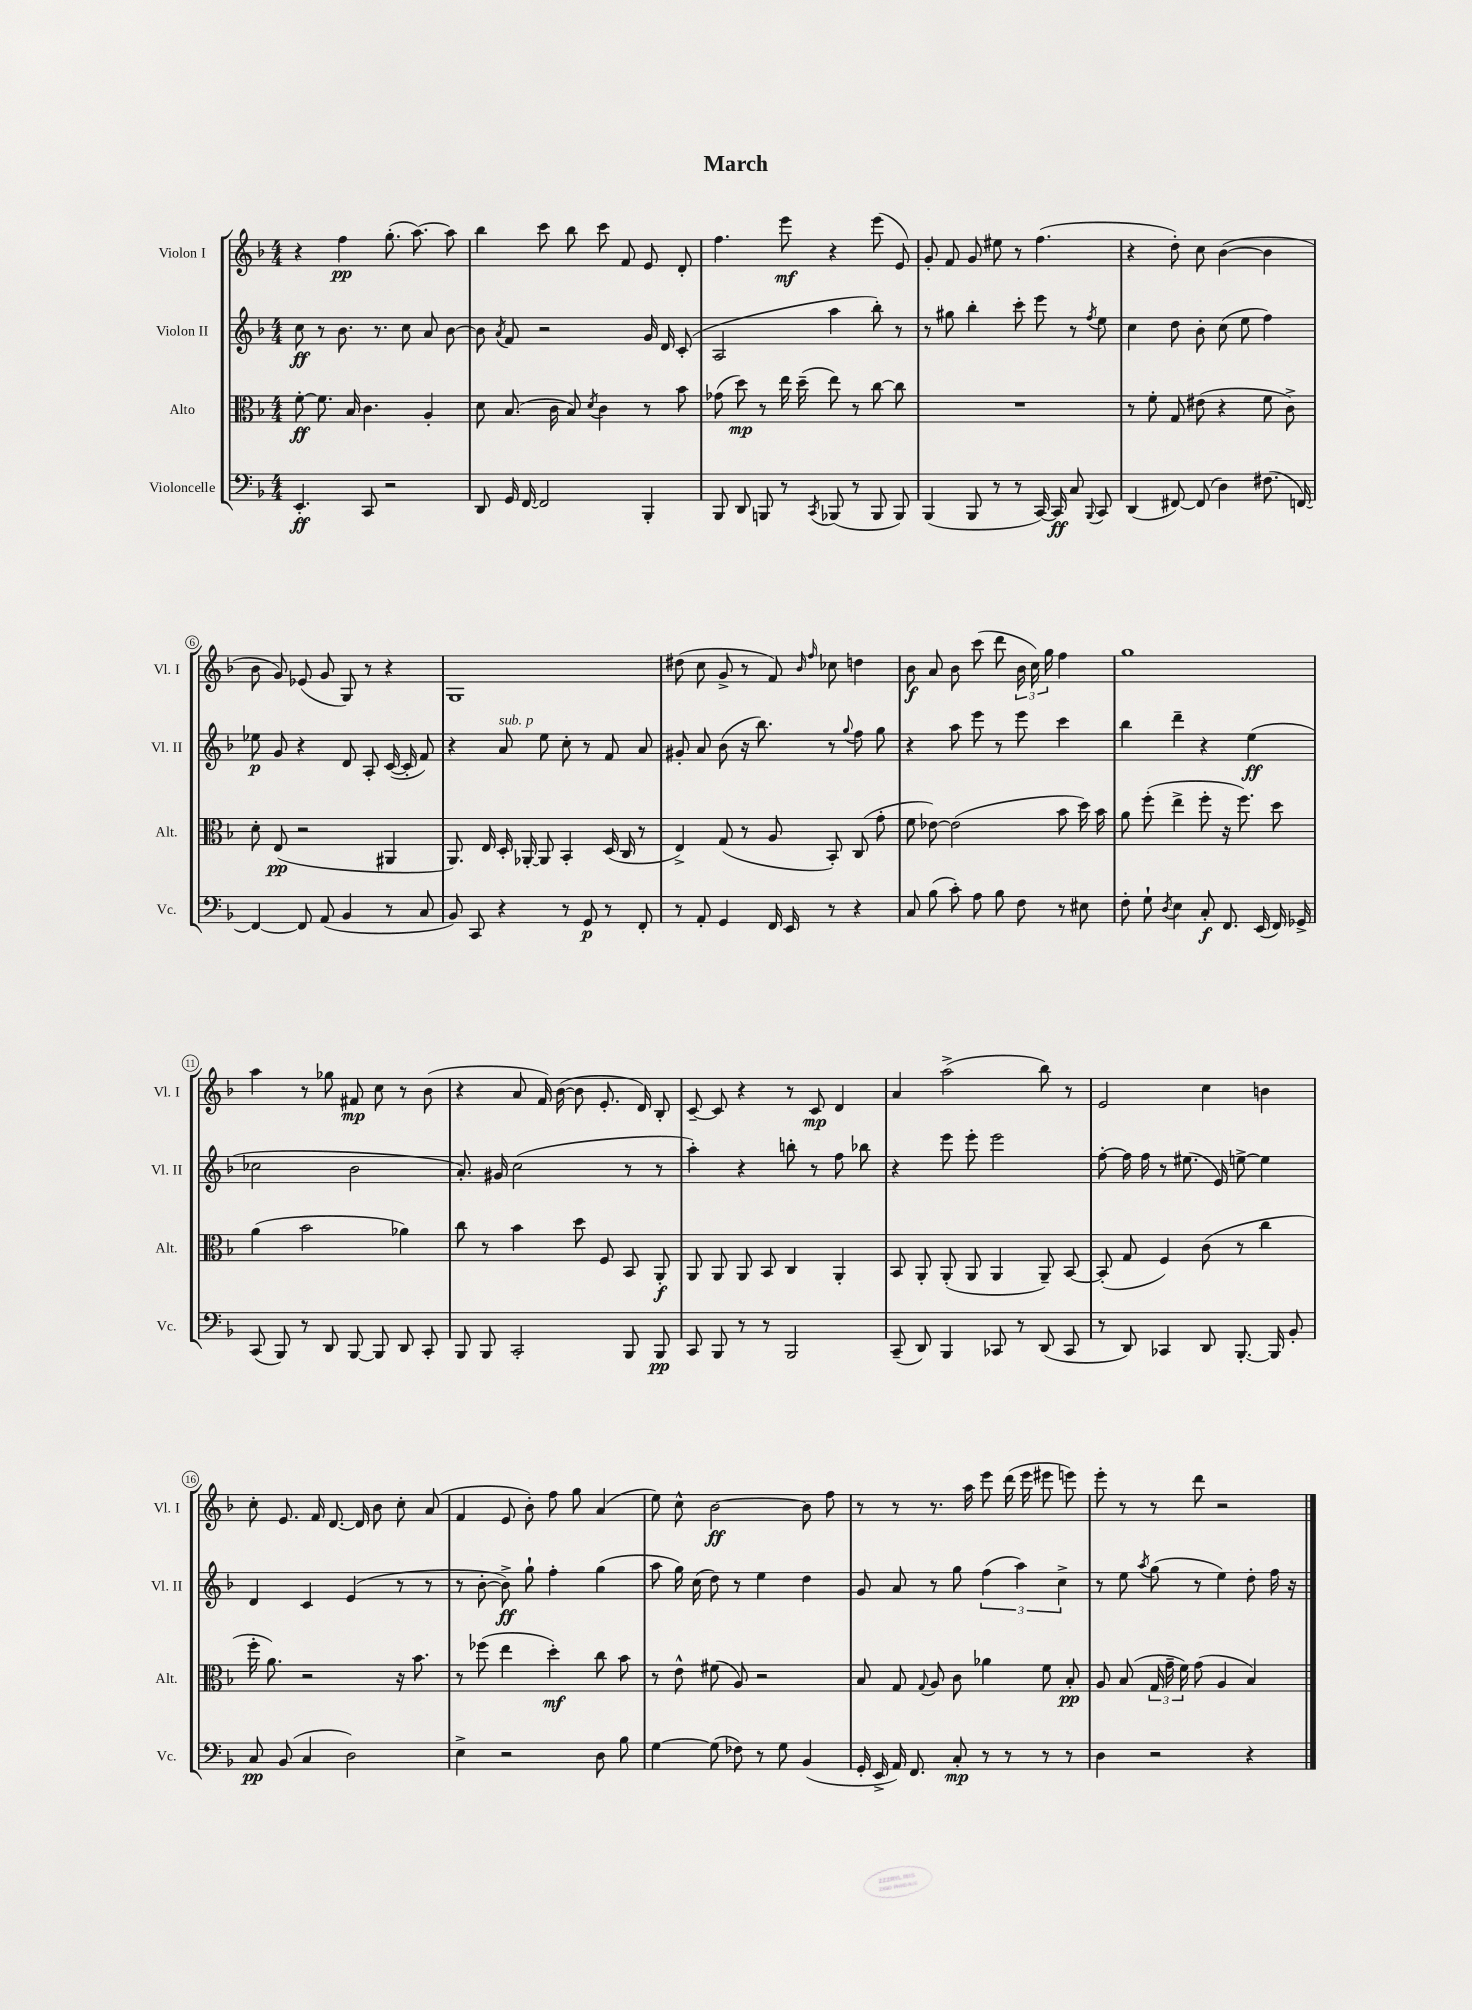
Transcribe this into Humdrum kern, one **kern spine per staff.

**kern	**dynam	**kern	**dynam	**kern	**dynam	**kern	**dynam
*part4	*part4	*part3	*part3	*part2	*part2	*part1	*part1
*staff4	*staff4	*staff3	*staff3	*staff2	*staff2	*staff1	*staff1
*I"Violoncelle	*	*I"Alto	*	*I"Violon II	*	*I"Violon I	*
*I'Vc.	*	*I'Alt.	*	*I'Vl. II	*	*I'Vl. I	*
*clefF4	*	*clefC3	*	*clefG2	*	*clefG2	*
*k[b-]	*	*k[b-]	*	*k[b-]	*	*k[b-]	*
*M4/4	*	*M4/4	*	*M4/4	*	*M4/4	*
=1	=1	=1	=1	=1	=1	=1	=1
4.EE'/	ff	[8f'\	ff	8cc\	ff	4r	.
.	.	8.f\]	.	8r	.	.	.
.	.	.	.	8.b-\	.	4ff\	pp
.	.	16B-/	.	.	.	.	.
8CC/	.	4.c\	.	.	.	.	.
.	.	.	.	8.r	.	.	.
2r	.	.	.	.	.	(8.gg'\	.
.	.	.	.	8cc\	.	.	.
.	.	.	.	.	.	[8.aa\)	.
.	.	4A'/	.	8a/	.	.	.
.	.	.	.	[8b-\	.	8aa\]	.
=2	=2	=2	=2	=2	=2	=2	=2
8DD/	.	8d\	.	8b-\]	.	4bb-\	.
.	.	.	.	8qa/	.	.	.
16GG/	.	(8.B-/	.	8f/	.	.	.
[16FF/	.	.	.	.	.	.	.
2FF/]	.	.	.	2r	.	8ccc\	.
.	.	16c\	.	.	.	.	.
.	.	8B-/)	.	.	.	8bb-\	.
.	.	8qd/	.	.	.	.	.
.	.	4c\	.	.	.	8ccc\	.
.	.	.	.	.	.	8f/	.
4BBB-'/	.	8r	.	16g/	.	8e/	.
.	.	.	.	16d/	.	.	.
.	.	8b-\	.	(8c'/	.	8d'/	.
=3	=3	=3	=3	=3	=3	=3	=3
8BBB-/	.	(8g-X\	.	2A/	.	4.ff\	.
8DD/	.	8dd\)	mp	.	.	.	.
8BBBn/	.	8r	.	.	.	.	.
8r	.	16ee\	.	.	.	8eee\	mf
.	.	(16dd~\	.	.	.	.	.
8qCC/	.	.	.	.	.	.	.
(8BBB-X/	.	8ee\)	.	4aa\	.	4r	.
8r	.	8r	.	.	.	.	.
8BBB-/	.	[8cc\	.	8bb-'\)	.	(8eee\	.
8BBB-/)	.	8cc\]	.	8r	.	8e/)	.
=4	=4	=4	=4	=4	=4	=4	=4
(4BBB-/	.	1r	.	8r	.	8g'/	.
.	.	.	.	8gg#X\	.	8f/	.
8BBB-/	.	.	.	4bb-'\	.	8g/	.
8r	.	.	.	.	.	8ee#X\	.
8r	.	.	.	8ccc'\	.	8r	.
[16CC/)	.	.	.	8eee\	.	(4.ff\	.
16CC/]	ff	.	.	.	.	.	.
8C/	.	.	.	8r	.	.	.
8qqBBB-/	.	.	.	8qff/	.	.	.
8CC/	.	.	.	8ee\	.	.	.
=5	=5	=5	=5	=5	=5	=5	=5
(4DD/	.	8r	.	4cc\	.	4r	.
.	.	8f'\	.	.	.	.	.
[8FF#X/)	.	8G/	.	8dd\	.	8dd'\)	.
(8FF#/]	.	(8e#X\	.	8b-'\	.	8cc\	.
4D\)	.	4r	.	(8cc\	.	([4b-\	.
.	.	.	.	8ee\	.	.	.
(8.F#X\	.	8f\	.	4ff\)	.	4b-\]	.
.	.	8c^\)	.	.	.	.	.
[16FFn/)	.	.	.	.	.	.	.
!!LO:LB:g=z
=6	=6	=6	=6	=6	=6	=6	=6
4FF/_	.	8d'\	.	8ee-X\	p	8b-\	.
.	.	(8E/	pp	8g/	.	8g/)	.
8FF/]	.	2r	.	4r	.	(8e-X/	.
(8AA/	.	.	.	.	.	8g/	.
4BB-/	.	.	.	8d/	.	8G/)	.
.	.	.	.	8A'/	.	8r	.
8r	.	4AA#X/	.	([16c/	.	4r	.
.	.	.	.	16c'/]	.	.	.
8C/	.	.	.	8f/)	.	.	.
=7	=7	=7	=7	=7	=7	=7	=7
8BB-/)	.	8.AA/)	.	4r	.	1G	.
8CC/	.	.	.	.	.	.	.
.	.	16E/	.	.	.	.	.
!	!	!	!	!LO:TX:a:i:t=sub. p	!	!	!
4r	.	16D'/	.	8a/	.	.	.
.	.	[16AA-X'/	.	.	.	.	.
.	.	8AA-/]	.	8ee\	.	.	.
8r	.	4BB-'/	.	8cc'\	.	.	.
8GG/	p	.	.	8r	.	.	.
8r	.	(16D/	.	8f/	.	.	.
.	.	16C/	.	.	.	.	.
8FF'/	.	8r	.	8a/	.	.	.
=8	=8	=8	=8	=8	=8	=8	=8
8r	.	4E^/)	.	8g#X'/	.	(8dd#X\	.
8AA'/	.	.	.	8a/	.	8cc\	.
4GG/	.	(8G/	.	(8b-\	.	8g^/	.
.	.	8r	.	16r	.	8r	.
.	.	.	.	8.bb-\)	.	.	.
16FF/	.	8A/	.	.	.	8f/)	.
16EE/	.	.	.	.	.	.	.
.	.	.	.	.	.	16qqb-/	.
.	.	.	.	.	.	16qqff/	.
8r	.	8BB-'/)	.	8r	.	8cc-X\	.
.	.	.	.	8qqgg/	.	.	.
4r	.	(8C/	.	8ff\	.	4ddn\	.
.	.	8g'\	.	8gg\	.	.	.
=9	=9	=9	=9	=9	=9	=9	=9
8C/	.	8f\	.	4r	.	8b-\	f
(8B-\	.	[8e-X\)	.	.	.	8a/	.
8c'\)	.	(2e-\]	.	8aa\	.	8b-\	.
8A\	.	.	.	8eee\	.	(8ccc\	.
8B-\	.	.	.	8r	.	8ddd\	.
8F\	.	.	.	8eee\	.	24b-\	.
.	.	.	.	.	.	24cc\)	.
.	.	.	.	.	.	24gg\	.
8r	.	8b-\	.	4ccc\	.	4ff\	.
8E#X\	.	16dd\)	.	.	.	.	.
.	.	16b-\	.	.	.	.	.
=10	=10	=10	=10	=10	=10	=10	=10
8F'\	.	8a\	.	4bb-\	.	1gg	.
8G`\	.	(8ff'\	.	.	.	.	.
8qD/	.	.	.	.	.	.	.
4E\	.	4ee^\	.	4ddd~\	.	.	.
8C'/	f	8ff'\	.	4r	.	.	.
8.FF/	.	16r	.	.	.	.	.
.	.	8.ff\)	.	.	.	.	.
.	.	.	.	(4ee\	ff	.	.
(16EE/	.	.	.	.	.	.	.
16FF/)	.	8dd\	.	.	.	.	.
16GG-X^/	.	.	.	.	.	.	.
!!LO:LB:g=z
=11	=11	=11	=11	=11	=11	=11	=11
(8CC/	.	(4a\	.	2cc-X\	.	4aa\	.
8BBB-/)	.	.	.	.	.	.	.
8r	.	2b-\	.	.	.	8r	.
8DD/	.	.	.	.	.	8gg-X\	.
[8BBB-/	.	.	.	2b-\	.	8f#X/	mp
8BBB-/]	.	.	.	.	.	8cc\	.
8DD/	.	4a-X\)	.	.	.	8r	.
8CC'/	.	.	.	.	.	(8b-\	.
=12	=12	=12	=12	=12	=12	=12	=12
8BBB-/	.	8cc\	.	8.a'/)	.	4r	.
8BBB-/	.	8r	.	.	.	.	.
.	.	.	.	16g#X/	.	.	.
2CC'/	.	4b-\	.	(2cc\	.	8a/	.
.	.	.	.	.	.	16f/)	.
.	.	.	.	.	.	([16b-\	.
.	.	8dd\	.	.	.	8b-\]	.
.	.	8F/	.	.	.	8.e'/	.
8BBB-/	.	8BB-/	.	8r	.	.	.
.	.	.	.	.	.	16d/)	.
8BBB-/	pp	8AA'/	f	8r	.	8B-'/	.
=13	=13	=13	=13	=13	=13	=13	=13
8CC/	.	8AA/	.	4aa'\)	.	[8c~/	.
8BBB-/	.	8AA/	.	.	.	8c/]	.
8r	.	8AA/	.	4r	.	4r	.
8r	.	8BB-/	.	.	.	.	.
2BBB-/	.	4C/	.	8bbn'\	.	8r	.
.	.	.	.	8r	.	8c/	mp
.	.	4AA'/	.	8ff\	.	4d/	.
.	.	.	.	8bb-X\	.	.	.
=14	=14	=14	=14	=14	=14	=14	=14
(8CC~/	.	8BB-/	.	4r	.	4a/	.
8DD/)	.	8AA'/	.	.	.	.	.
4BBB-/	.	(8AA'/	.	8eee\	.	(2aa^\	.
.	.	8AA/	.	8eee'\	.	.	.
8CC-X/	.	4AA/	.	2eee\	.	.	.
8r	.	.	.	.	.	.	.
(8DD/	.	8AA~/)	.	.	.	8bb-\)	.
8CC-/	.	[8BB-/	.	.	.	8r	.
=15	=15	=15	=15	=15	=15	=15	=15
8r	.	(8BB-'/]	.	[8ff'\	.	2e/	.
8DD/)	.	8G/	.	16ff\]	.	.	.
.	.	.	.	16ff\	.	.	.
4CC-X/	.	4F/)	.	8r	.	.	.
.	.	.	.	(8.ee#X\	.	.	.
8DD/	.	(8c\	.	.	.	4cc\	.
.	.	.	.	16e/)	.	.	.
[8.BBB-'/	.	8r	.	[8een^\	.	.	.
.	.	4cc\	.	4ee\]	.	4bn\	.
16BBB-/]	.	.	.	.	.	.	.
8BB-'/	.	.	.	.	.	.	.
!!LO:LB:g=z
=16	=16	=16	=16	=16	=16	=16	=16
8C/	pp	16ff'\	.	4d/	.	8cc'\	.
.	.	8.a\)	.	.	.	.	.
(8BB-/	.	.	.	.	.	8.e/	.
4C/	.	2r	.	4c/	.	.	.
.	.	.	.	.	.	16f/	.
.	.	.	.	.	.	[8.d/	.
2D\)	.	.	.	(4e/	.	.	.
.	.	.	.	.	.	16d/]	.
.	.	.	.	.	.	8b-\	.
.	.	16r	.	8r	.	8cc'\	.
.	.	8.b-\	.	.	.	.	.
.	.	.	.	8r	.	(8a/	.
=17	=17	=17	=17	=17	=17	=17	=17
4E^\	.	8r	.	8r	.	4f/	.
.	.	(8ff-X\	.	[8b-'\	.	.	.
2r	.	4ee\	.	8b-^\])	ff	8e/	.
.	.	.	.	8gg`\	.	8b-'\)	.
.	.	4dd'\)	mf	4ff'\	.	8ff\	.
.	.	.	.	.	.	8gg\	.
8D\	.	8cc\	.	(4gg\	.	(4a/	.
8B-\	.	8b-\	.	.	.	.	.
=18	=18	=18	=18	=18	=18	=18	=18
[4G\	.	8r	.	8aa\	.	8ee\)	.
.	.	8e^^\	.	16gg\)	.	8cc^^\	.
.	.	.	.	(16cc\	.	.	.
(8G\]	.	(8f#X\	.	8dd\)	.	[2b-\	ff
8F-X\)	.	8A/)	.	8r	.	.	.
8r	.	2r	.	4ee\	.	.	.
8G\	.	.	.	.	.	.	.
(4BB-/	.	.	.	4dd\	.	8b-\]	.
.	.	.	.	.	.	8ff\	.
=19	=19	=19	=19	=19	=19	=19	=19
16GG'/	.	8B-/	.	8g/	.	8r	.
16EE^/	.	.	.	.	.	.	.
16AA/)	.	8G/	.	8a/	.	8r	.
8.FF/	.	.	.	.	.	.	.
.	.	8qqG/	.	.	.	.	.
.	.	8A/	.	8r	.	8.r	.
8C'/	mp	8c\	.	8gg\	.	.	.
.	.	.	.	.	.	16aa\	.
8r	.	4a-X\	.	(6ff\	.	8eee\	.
8r	.	.	.	.	.	(16ddd\	.
.	.	.	.	6aa\)	.	.	.
.	.	.	.	.	.	16eee\	.
8r	.	8f\	.	.	.	8eee#X\	.
.	.	.	.	6cc^\	.	.	.
8r	.	8B-'/	pp	.	.	8eeen\)	.
=20	=20	=20	=20	=20	=20	=20	=20
4D\	.	8A/	.	8r	.	8eee'\	.
.	.	(8B-/	.	8ee\	.	8r	.
.	.	.	.	8qaa/	.	.	.
2r	.	24G/	.	(8gg\	.	8r	.
.	.	24g~\	.	.	.	.	.
.	.	24f\)	.	.	.	.	.
.	.	(8g\	.	8r	.	8ddd\	.
.	.	4A/	.	4ee\)	.	2r	.
4r	.	4B-/)	.	8dd'\	.	.	.
.	.	.	.	16ff\	.	.	.
.	.	.	.	16r	.	.	.
==	==	==	==	==	==	==	==
*-	*-	*-	*-	*-	*-	*-	*-
